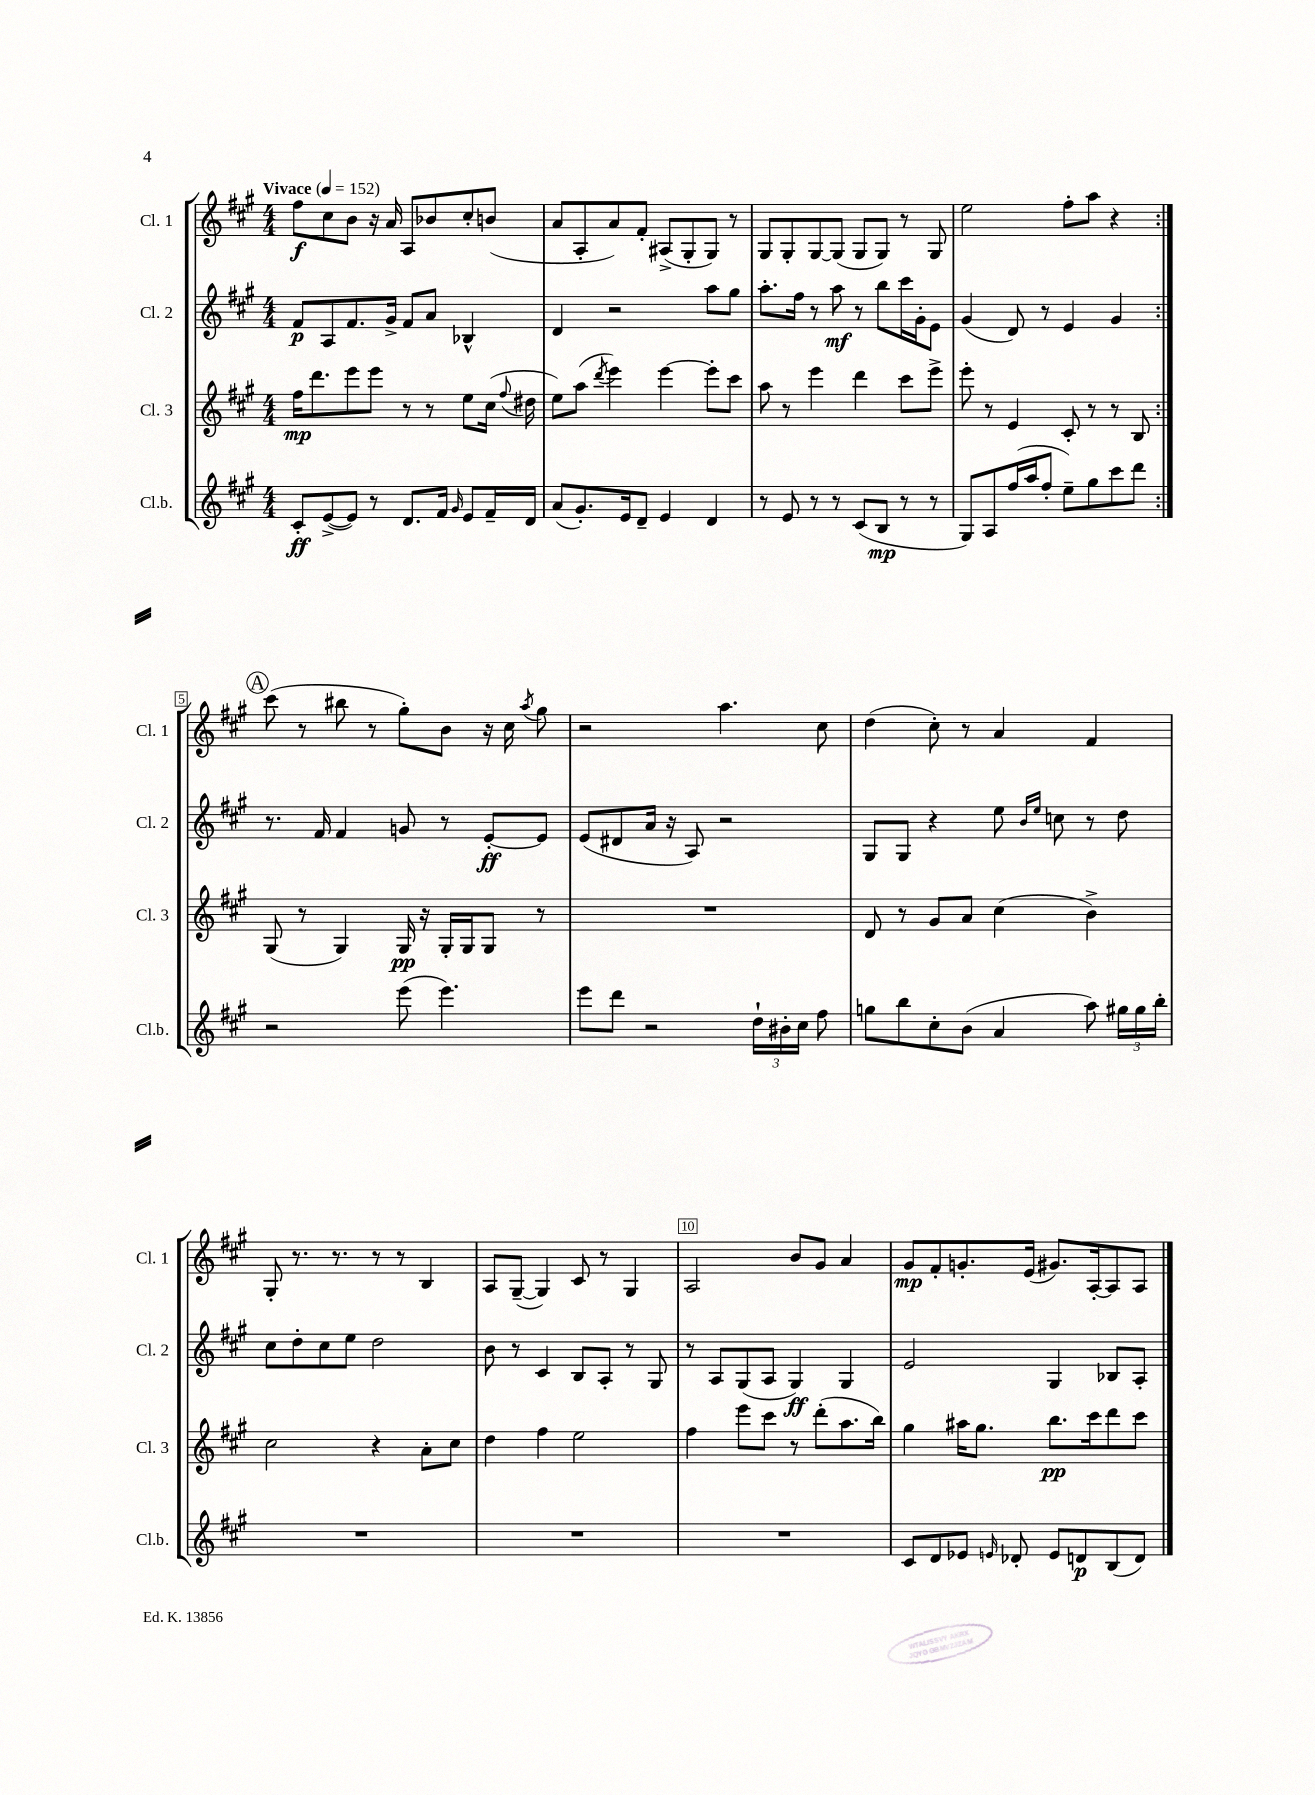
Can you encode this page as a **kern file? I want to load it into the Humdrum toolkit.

**kern	**kern	**kern	**kern
*staff4	*staff3	*staff2	*staff1
*clefG2	*clefG2	*clefG2	*clefG2
*k[f#c#g#]	*k[f#c#g#]	*k[f#c#g#]	*k[f#c#g#]
*M4/4	*M4/4	*M4/4	*M4/4
*MM152	*MM152	*MM152	*MM152
8c#'/L	16ff#\LK	8f#/L	8ff#\L
.	8.ddd\	.	.
([8e^/	.	8A/	8cc#\
8e/]J)	8eee\	8.f#/	8b\J
8r	8eee\J	.	16r
.	.	16g#^/Jk	16a/
8.d/L	8r	8f#/L	8A/L
.	8r	8a/J	8b-/
16f#/Jk	.	.	.
16qqg#/	.	.	.
8e/L	8ee\L	4B-^^/	8cc#'/
16f#~/L	(16cc#\Jk	.	(8b/J
.	8qqff#/	.	.
16d/JJ	16dd#\	.	.
=	=	=	=
(8a/L	8ee\L)	4d/	8a/L
8.g#'/)	(8aa\J	.	8A'/
.	8qddd/	.	.
.	4eee\)	2r	8a/)
16e/k	.	.	.
8d~/J	.	.	8f#'/J
4e/	[4eee\	.	(8A#^/L
.	.	.	8G#'/
4d/	8eee'\]L	8aa\L	8G#/J)
.	8ccc#\J	8gg#\J	8r
=	=	=	=
8r	8aa\	8.aa'\L	8G#/L
8e/	8r	.	8G#'/
.	.	16ff#\Jk	.
8r	4eee\	8r	[8G#/
8r	.	8aa\	(8G#/]J
(8c#/L	4ddd\	8r	8G#/L
8B/J	.	8bb\L	8G#/J)
8r	8ccc#\L	16ccc#\L	8r
.	.	16g#'\J	.
8r	8eee^\J	8e\J	8G#/
=	=	=	=
8G#/L)	8eee'\	(4g#/	2ee\
8A/	8r	.	.
(16ff#/L	4e/	8d/)	.
16aa/J	.	.	.
8ff#'/J	.	8r	.
8ee~\L)	8c#'/	4e/	8ff#'\L
8gg#\	8r	.	8aa\J
8ccc#\	8r	4g#/	4r
8ddd\J	8B/	.	.
=:|!	=:|!	=:|!	=:|!
2r	(8G#/	8.r	(8ccc#\
.	8r	.	8r
.	.	16f#/	.
.	4G#/)	4f#/	8bb#\
.	.	.	8r
(8eee\	16G#/	8g/	8gg#'\L)
.	16r	.	.
4.eee\)	16G#'/LL	8r	8b\J
.	16G#/J	.	.
.	8G#/J	[8e'/L	16r
.	.	.	16cc#\
.	.	.	8qaa/
.	8r	8e/]J	8gg#\
=	=	=	=
8eee\L	1r	(8e/L	2r
8ddd\J	.	8d#/	.
2r	.	16a/Jk	.
.	.	16r	.
.	.	8A/)	.
.	.	2r	4.aa\
24dd`\LL	.	.	.
24b#'\	.	.	.
24cc#\JJ	.	.	.
8ff#\	.	.	8cc#\
=	=	=	=
8gg\L	8d/	8G#/L	(4dd\
8bb\	8r	8G#/J	.
8cc#'\	8g#/L	4r	8cc#'\)
(8b\J	8a/J	.	8r
4a/	(4cc#\	8ee\	4a/
.	.	16qqb/LL	.
.	.	16qqee/JJ	.
.	.	8cc\	.
8aa\)	4b^\)	8r	4f#/
24gg#\LL	.	8dd\	.
24gg#\	.	.	.
24bb'\JJ	.	.	.
=	=	=	=
1r	2cc#\	8cc#\L	8G#'/
.	.	8dd'\	8.r
.	.	8cc#\	.
.	.	.	8.r
.	.	8ee\J	.
.	4r	2dd\	8r
.	.	.	8r
.	8a'\L	.	4B/
.	8cc#\J	.	.
=	=	=	=
1r	4dd\	8b\	8A/L
.	.	8r	([8G#~/J
.	4ff#\	4c#/	4G#/])
.	2ee\	8B/L	8c#/
.	.	8A'/J	8r
.	.	8r	4G#/
.	.	8G#/	.
=	=	=	=
1r	4ff#\	8r	2A/
.	.	8A/L	.
.	8eee\L	(8G#/	.
.	8ccc#\J	8A/J	.
.	8r	4G#/)	8b/L
.	(8ddd'\L	.	8g#/J
.	8.aa\	4G#/	4a/
.	16bb\Jk)	.	.
=	=	=	=
8c#/L	4gg#\	2e/	8g#/L
8d/	.	.	8f#'/
8e-/J	16aa#\LK	.	8.g'/
.	8.gg#\J	.	.
16qqe/	.	.	.
8d-'/	.	.	.
.	.	.	(16e/Jk
8e/L	8.bb\L	4G#/	8.g#/L)
8d/	.	.	.
.	16ccc#\k	.	[16A'/k
(8B/	8ddd\	8B-/L	8A/]
8d/J)	8ccc#\J	8A'/J	8A/J
==	==	==	==
*-	*-	*-	*-
